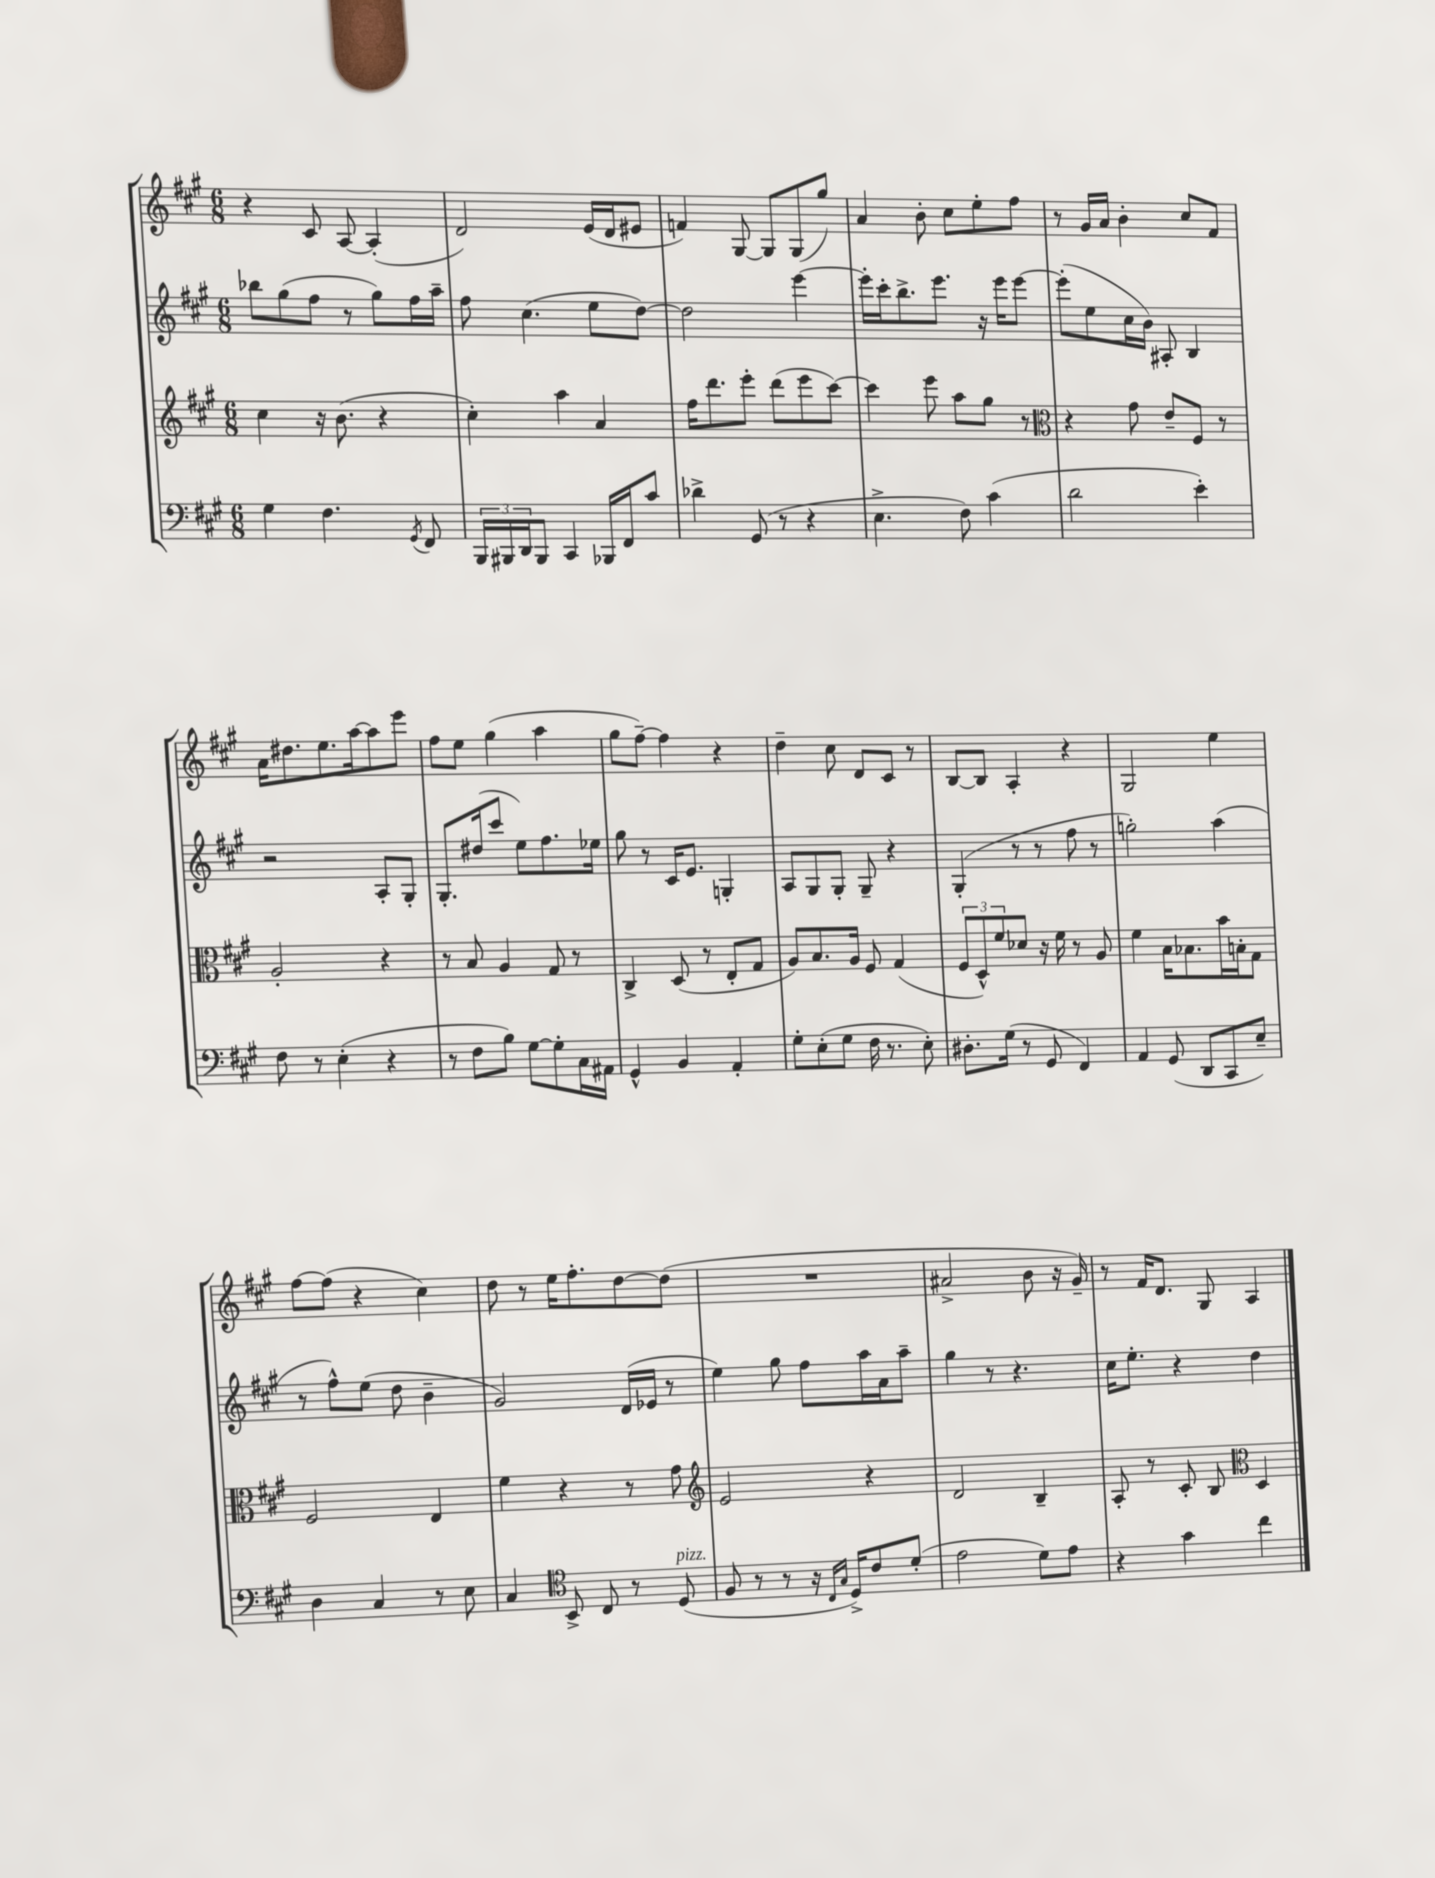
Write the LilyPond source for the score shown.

<<
\new StaffGroup <<
\new Staff = "s0" {
    \clef treble \key a \major \numericTimeSignature \time 6/8
    r4 cis'8 a8~ a4-.( |
    d'2) e'16( d'16 eis'8 |
    f'4) gis8~ gis8 gis8( gis''8) |
    a'4 b'8-. cis''8 e''8-. fis''8 |
    r8 gis'16 a'16 b'4-. cis''8 fis'8 |
    a'16 dis''8. e''8. a''16~ a''8 e'''8 |
    fis''8 e''8 gis''4( a''4 |
    gis''8 fis''8~--) fis''4 r4 |
    d''4-- cis''8 d'8 cis'8 r8 |
    b8~ b8 a4-. r4 |
    gis2 e''4 |
    fis''8~ fis''8( r4 cis''4) |
    d''8 r8 e''16 fis''8.-. d''8~ d''8( |
    R2. |
    ais'2-> b'8 r16 gis'16--) |
    r8 fis'16 d'8. gis8 a4 \bar "|." |
}
\new Staff = "s1" {
    \clef treble \key a \major \numericTimeSignature \time 6/8
    bes''8 gis''8( fis''8 r8 gis''8) fis''16 a''16-- |
    fis''8 cis''4.( e''8 d''8~) |
    d''2 e'''4~ |
    e'''16-. cis'''16-. b''8.-> e'''8. r16 e'''16 e'''8~ |
    e'''8-.( e''8 cis''16 b'16) ais8-. b4 |
    r2 a8-. gis8-. |
    gis8.-. dis''16( cis'''8 e''8) fis''8. ees''16 |
    gis''8 r8 cis'16 e'8. g4-. |
    a8 gis8 gis8-. gis8-- r4 |
    gis4-.( r8 r8 fis''8 r8 |
    g''2-.) a''4( |
    r8 fis''8-^) e''8( d''8 b'4-- |
    gis'2) d'16( ees'16 r8 |
    e''4) gis''8 fis''8 a''16 a'16 a''8-- |
    gis''4 r8 r4. |
    cis''16 e''8.-. r4 d''4 \bar "|." |
}
\new Staff = "s2" {
    \clef treble \key a \major \numericTimeSignature \time 6/8
    cis''4 r16 b'8.( r4 |
    cis''4-.) a''4 a'4 |
    fis''16 d'''8. e'''8-. d'''8( e'''8 cis'''8~) |
    cis'''4 e'''8 a''8 gis''8 r8 |
    \clef alto r4 gis'8 e'8-- fis8 r8 |
    a2-. r4 |
    r8 b8 a4 gis8 r8 |
    cis4-> d8( r8 e8-. gis8 |
    a8) b8. a16 fis8 gis4( |
    \tuplet 3/2 { fis8 d8-^) fis'8 } des'8 r16 fis'16 r8 a8 |
    fis'4 b16 bes8. b'16 b16-. gis8 |
    fis2 e4 |
    fis'4 r4 r8 gis'8 |
    \clef treble e'2 r4 |
    d'2 b4-- |
    a8-. r8 cis'8-. b8 \clef alto d4 \bar "|." |
}
\new Staff = "s3" {
    \clef bass \key a \major \numericTimeSignature \time 6/8
    gis4 fis4. \acciaccatura { gis,8 } fis,8 |
    \tuplet 3/2 { b,,16 bis,,16 d,16 } bis,,8 cis,4 bes,,16 fis,16 cis'8 |
    des'4-> gis,8( r8 r4 |
    e4.-> fis8) cis'4( |
    d'2 e'4-.) |
    fis8 r8 e4-.( r4 |
    r8 fis8 b8) gis8~ gis8-. cis16 ais,16 |
    gis,4-^ b,4 a,4-. |
    gis8-. e8-.( gis8 fis16 r8. e8-.) |
    dis8.-. gis16( r8 gis,8 fis,4) |
    a,4 gis,8( d,8 cis,8 e8--) |
    d4 cis4 r8 e8 |
    cis4 \clef tenor b,8-> cis8 r8 d8^\markup { \italic "pizz." }( |
    fis8 r8 r8 r16 \grace { cis16 gis16 } d16->) cis'8 d'8-.( |
    e'2 d'8) e'8 |
    r4 gis'4 cis''4 \bar "|." |
}
>>
>>
\layout { \context { \Score \remove "Bar_number_engraver" } }
